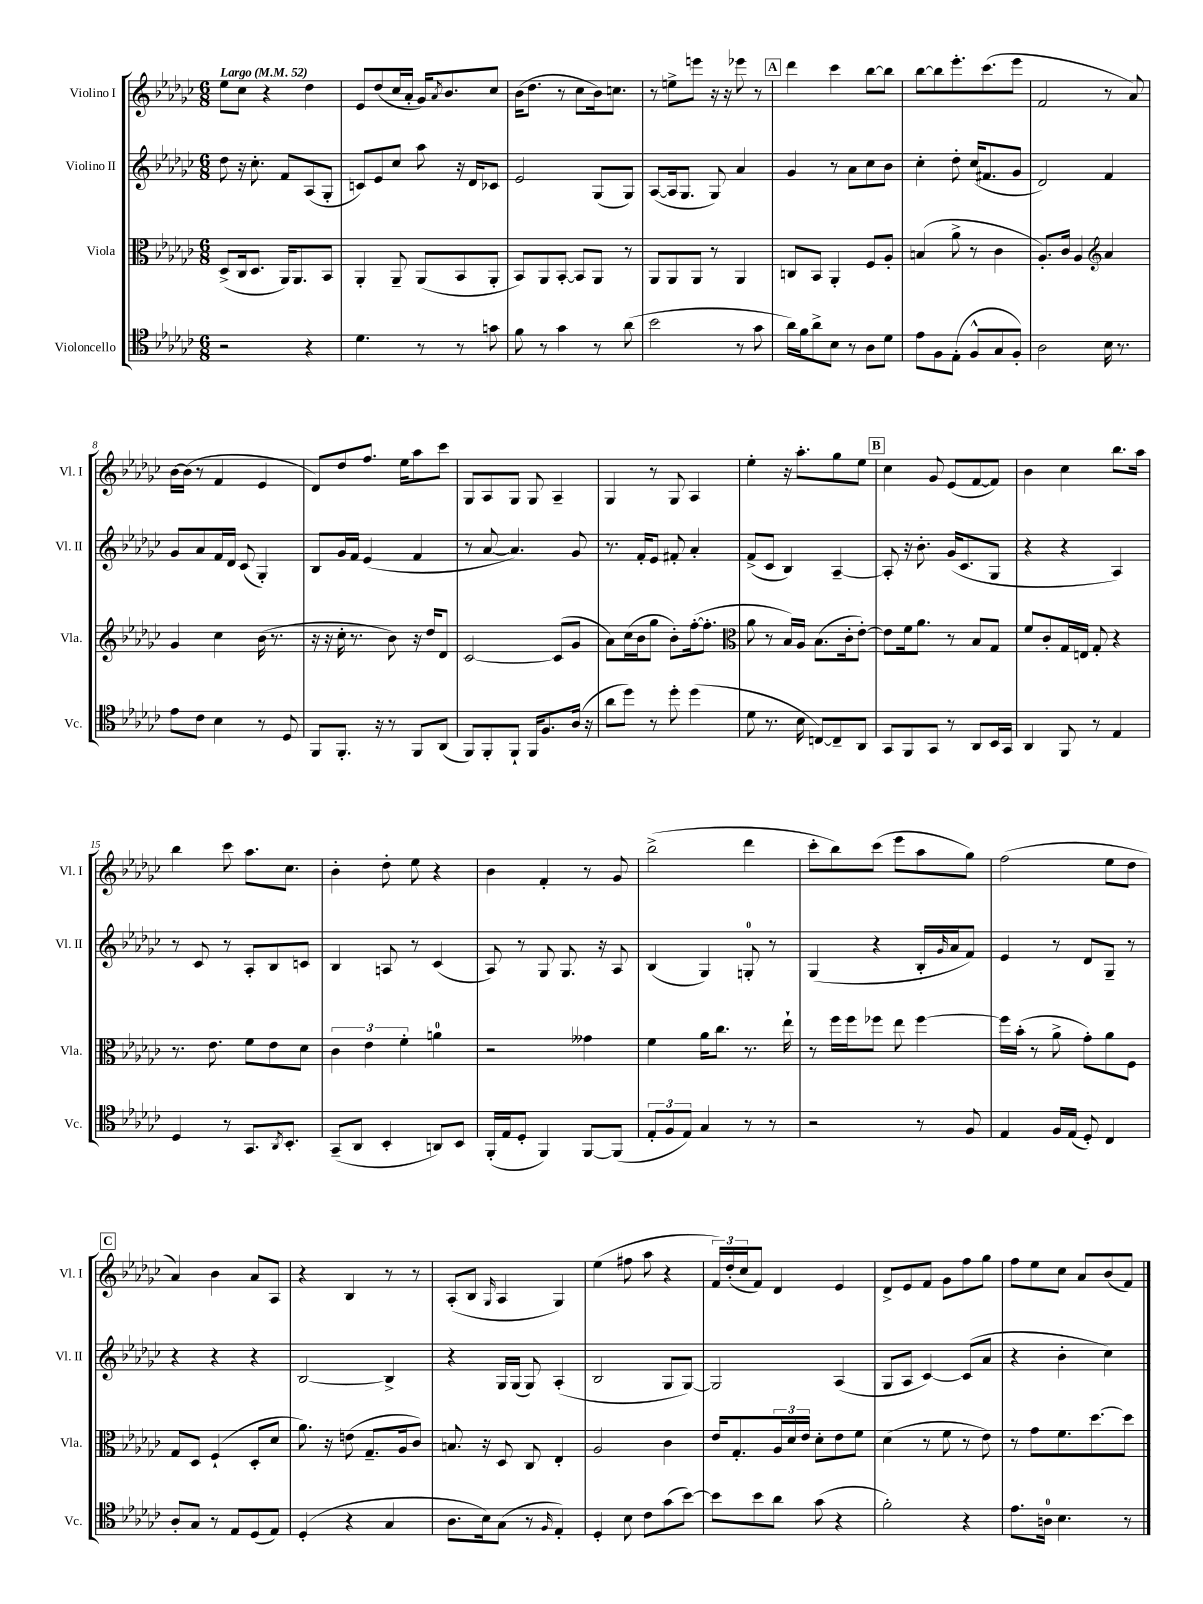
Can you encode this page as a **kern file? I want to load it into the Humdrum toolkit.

**kern	**kern	**kern	**kern
*part4	*part3	*part2	*part1
*staff4	*staff3	*staff2	*staff1
*I"Violoncello	*I"Viola	*I"Violino II	*I"Violino I
*I'Vc.	*I'Vla.	*I'Vl. II	*I'Vl. I
*clefC4	*clefC3	*clefG2	*clefG2
*k[b-e-a-d-g-c-]	*k[b-e-a-d-g-c-]	*k[b-e-a-d-g-c-]	*k[b-e-a-d-g-c-]
*M6/8	*M6/8	*M6/8	*M6/8
*MM52	*MM52	*MM52	*MM52
=1	=1	=1	=1
!	!	!	!LO:TX:a:B:t=Largo
2r	(8D-^/L	8dd-\	8ee-\L
.	16C-/k	16r	8cc-\J
.	8.D-/J	8.cc-'\	.
.	.	.	4r
.	16AA-/KL)	8f/L	.
.	8.AA-/	.	.
4r	.	(8A-/	4dd-\
.	8BB-/J	8G-'/J	.
=2	=2	=2	=2
4.d-\	4AA-'/	8cn/L)	8e-/L
.	.	8e-/	(8dd-/
.	8AA-~/	8cc-/J	16cc-/L
.	.	.	16a-'/JJ
8r	(8AA-/L	8aa-\	16g-/KL)
.	.	.	8qa-/
.	.	.	8.b-/
8r	8BB-/	16r	.
.	.	16d-/KL	.
8gn\	8AA-'/J	8c-X/J	8cc-/J
=3	=3	=3	=3
8f\	8BB-/L)	2e-/	(16b-\KL
.	.	.	8.dd-\J
8r	8AA-/	.	.
4g-\	[8BB-'/J	.	8r
.	8BB-/L]	.	8cc-\L
8r	8AA-/J	(8G-/L	16b-\k)
.	.	.	8.ccn\J
(8a-\	8r	8G-/J)	.
=4	=4	=4	=4
2b-\	8AA-/L	([8A-/L	8r
.	8AA-/	16A-/k]	8een^\L
.	.	8.G-/J	.
.	8AA-/J	.	8eeen\J
.	8r	8G-/)	16r
.	.	.	16r
8r	4AA-/	4a-/	8eee-X\
8g-\	.	.	8r
!!LO:REH:place=s1:t=A
=5	=5	=5	=5
16a-\LL)	8Cn/L	4g-/	4ddd-\
16f\J	.	.	.
8a-^\	8BB-/J	.	.
8B-\J	4AA-'/	8r	4ccc-\
8r	.	8a-\L	.
8A-\L	8F/L	8cc-\	[8bb-\L
8d-\J	8A-'/J	8b-\J	8bb-\J]
=6	=6	=6	=6
8e-\L	(4Bn/	4cc-'\	[8bb-\L
8F\	.	.	8bb-\]
(8E-'\J	8a-^\	8dd-'\	8.eee-'\
8F^^/L	8r	(16cc-/KL	.
.	.	8.f#X/	(8.ccc-\
8G-/	4c-\	.	.
8F'/J)	.	8g-/J	8eee-\J
=7	=7	=7	=7
2A-\	8.A-'/L)	2d-/)	2f/
.	16c-/Jk	.	.
.	4A-/	.	.
*	*clefG2	*	*
16B-\	4a-/	4f/	8r
8.r	.	.	.
.	.	.	8a-/)
!!LO:LB:g=z
=8	=8	=8	=8
8e-\L	4g-/	8g-/L	[16b-\LL
.	.	.	(16b-\JJ]
8c-\J	.	8a-/	8r
4B-\	4cc-\	16f/L	4f/
.	.	16d-/JJ	.
.	.	(8c-/	.
8r	(16b-\	4G-'/)	4e-/
.	8.r	.	.
8D-/	.	.	.
=9	=9	=9	=9
8FF/L	16r	8B-/L	8d-/L)
.	16r	.	.
8.FF'/J	16cc-'\	16g-/L	8dd-/
.	8.r	16f/JJ	.
.	.	(4e-/	8.ff/J
16r	.	.	.
8r	8b-\)	.	.
.	.	.	16ee-\KL
8FF/L	16r	4f/	8aa-\
.	16dd-/KL	.	.
(8AA-/J	8d-/J	.	8ccc-\J
=10	=10	=10	=10
8FF/L)	[2c-/	8r	8G-/L
8FF'/	.	[8a-/	8A-/
8FF`/J	.	4.a-/])	8G-/J
16FF/KL	.	.	8G-/
8.F/	.	.	.
.	(8c-/L]	.	4A-~/
(16A-/Jk	8g-/J	8g-/	.
16r	.	.	.
=11	=11	=11	=11
8a-\L	8a-\L)	8.r	4G-/
8dd-\J)	(16cc-\L	.	.
.	16b-\J	16f'/KL	.
8r	8gg-\J	8e-/J	8r
8dd-'\	8b-'\L)	8f#X'/	8G-/
(4dd-\	([16ff'\k	4a-'/	4A-/
.	8.ff'\J]	.	.
=12	=12	=12	=12
*	*clefC3	*	*
8d-\	8a-\	(8f^/L	4ee-'\
8.r	8r	8c-/J	.
.	16B-/LL)	4B-/)	16r
16B-\	16A-/JJ	.	8.aa-'\L
[8Cn/L)	(8.B-\L	.	.
8C~/]	.	[4A-~/	8gg-\
.	16c-'\k	.	.
8AA-/J	[8e-'\J)	.	8ee-\J
!!LO:REH:place=s1:t=B
=13	=13	=13	=13
8GG-/L	8e-\L]	8A-'/]	4cc-\
8FF/	16f\k	16r	.
.	8.a-\J	8.b-'\	.
8GG-/J	.	.	8g-/
8r	8r	(16g-/KL	(8e-/L
.	.	8.c-/	.
8AA-/L	8B-/L	.	[8f/
16BB-/L	8G-/J	8G-/J	8f/J])
16GG-/JJ	.	.	.
=14	=14	=14	=14
4AA-/	8f/L	4r	4b-\
.	8c-'/	.	.
8FF/	16G-/L	4r	4cc-\
.	16En/JJ	.	.
8r	8G-'/	.	.
4E-/	4r	4A-/)	8.bb-\L
.	.	.	16aa-\Jk
!!LO:LB:g=z
=15	=15	=15	=15
4D-/	8.r	8r	4bb-\
.	.	8c-/	.
.	8.e-\	.	.
8r	.	8r	8ccc-\
8.GG-/L	8f\L	8A-'/L	8.aa-\L
.	8e-\	8B-/	.
8qAA-/	.	.	.
8.BB-'/J	.	.	8.cc-\J
.	8d-\J	8cn/J	.
=16	=16	=16	=16
(8GG-~/L	6c-\	4B-/	4b-'\
8AA-/J	.	.	.
.	6e-\	.	.
4BB-'/	.	8An/	8dd-'\
.	6f'\	.	.
.	.	8r	8ee-\
8AAn/L)	4an\	(4c-/	4r
8BB-/J	.	.	.
=17	=17	=17	=17
(16FF'/LL	2r	8A-/)	4b-\
16E-/J	.	.	.
8D-'/J	.	8r	.
4FF/)	.	8G-/	4f'/
.	.	8.G-/	.
[8FF/L	4g--X\	.	8r
.	.	16r	.
(8FF/J]	.	8A-/	8g-/
=18	=18	=18	=18
12E-'/L	4f\	(4B-/	(2bb-^\
12F/	.	.	.
12E-/J)	.	.	.
4G-/	16a-\KL	4G-/)	.
.	8.cc-\J	.	.
8r	8.r	8Gn'/	4ddd-\
8r	.	8r	.
.	16ee-`\	.	.
=19	=19	=19	=19
2r	8r	(4G-/	8ccc-'\L
.	16ff\LL	.	8bb-\)
.	16ff\J	.	.
.	8ff-X\J	4r	(8ccc-\J
.	8ee-\	.	8eee-\L
8r	[4ff-\	16B-'/LL	8aa-\
.	.	16qqg-/	.
.	.	16a-/J	.
8F/	.	8f/J)	8gg-\J)
=20	=20	=20	=20
4E-/	16ff-\LL]	4e-/	(2ff\
.	(16b-'\JJ	.	.
.	8r	.	.
16F/LL	8a-^\	8r	.
(16E-/JJ	.	.	.
8D-'/)	8g-'\L)	8d-/L	.
4C-/	8a-\	8G-~/J	8ee-\L
.	8F\J	8r	8dd-\J
!!LO:LB:g=z
!!LO:REH:place=s1:t=C
=21	=21	=21	=21
8A-'/L	8G-/L	4r	4a-/)
8G-/J	8D-/J	.	.
8r	(4F`/	4r	4b-\
8E-/L	.	.	.
(8D-/	8D-'/L	4r	8a-/L
8E-/J)	8d-/J	.	8A-/J
=22	=22	=22	=22
(4D-'/	8.a-\)	[2B-/	4r
.	16r	.	.
4r	(8en\	.	4B-/
.	8.G-~/L	.	.
4G-/	.	4B-^/]	8r
.	16A-/k	.	.
.	8c-/J)	.	8r
=23	=23	=23	=23
8.A-\L	8.Bn/	4r	(8A-'/L
.	.	.	8B-/J
16B-\k)	16r	.	.
.	.	.	16qqG-/
(8G-\J	8D-/	16G-/LL	4A-/
.	.	(16G-/JJ	.
8r	8C-/	8G-/)	.
16qqF/	.	.	.
4E-'/)	4E-'/	(4A-'/	4G-/)
=24	=24	=24	=24
4D-'/	2A-/	2B-/	(4ee-\
8B-\	.	.	8ff#X\
8c-\L	.	.	8aa-\
(8g-\	4c-\	8G-/L	4r
[8b-\J)	.	[8G-/J)	.
=25	=25	=25	=25
8b-\L]	16e-/KL	2G-/]	24f/LL)
.	.	.	(24dd-'/
.	8.G-'/	.	.
.	.	.	24cc-/J
8b-\	.	.	8f/J)
8a-\J	24A-/L	.	4d-/
.	24d-/	.	.
.	24e-/JJ	.	.
(8g-\	8d-'\L	.	.
4r	8e-\	(4A-/	4e-/
.	8f\J	.	.
=26	=26	=26	=26
2f'\)	(4d-\	8G-/L	8d-^/L
.	.	8A-/J	8e-/
.	8r	[4c-/)	8f/J
.	8f\	.	8g-\L
4r	8r	(8c-/L]	8ff\
.	8e-\)	8a-/J	8gg-\J
=27	=27	=27	=27
8.e-\L	8r	4r	8ff\L
.	8g-\L	.	8ee-\
16An\Jk	.	.	.
4.B-\	8.f\	4b-'\	8cc-\J
.	.	.	8a-/L
.	[8.dd-\	.	.
.	.	4cc-\)	(8b-/
8r	8dd-\J]	.	8f/J)
==	==	==	==
*-	*-	*-	*-
